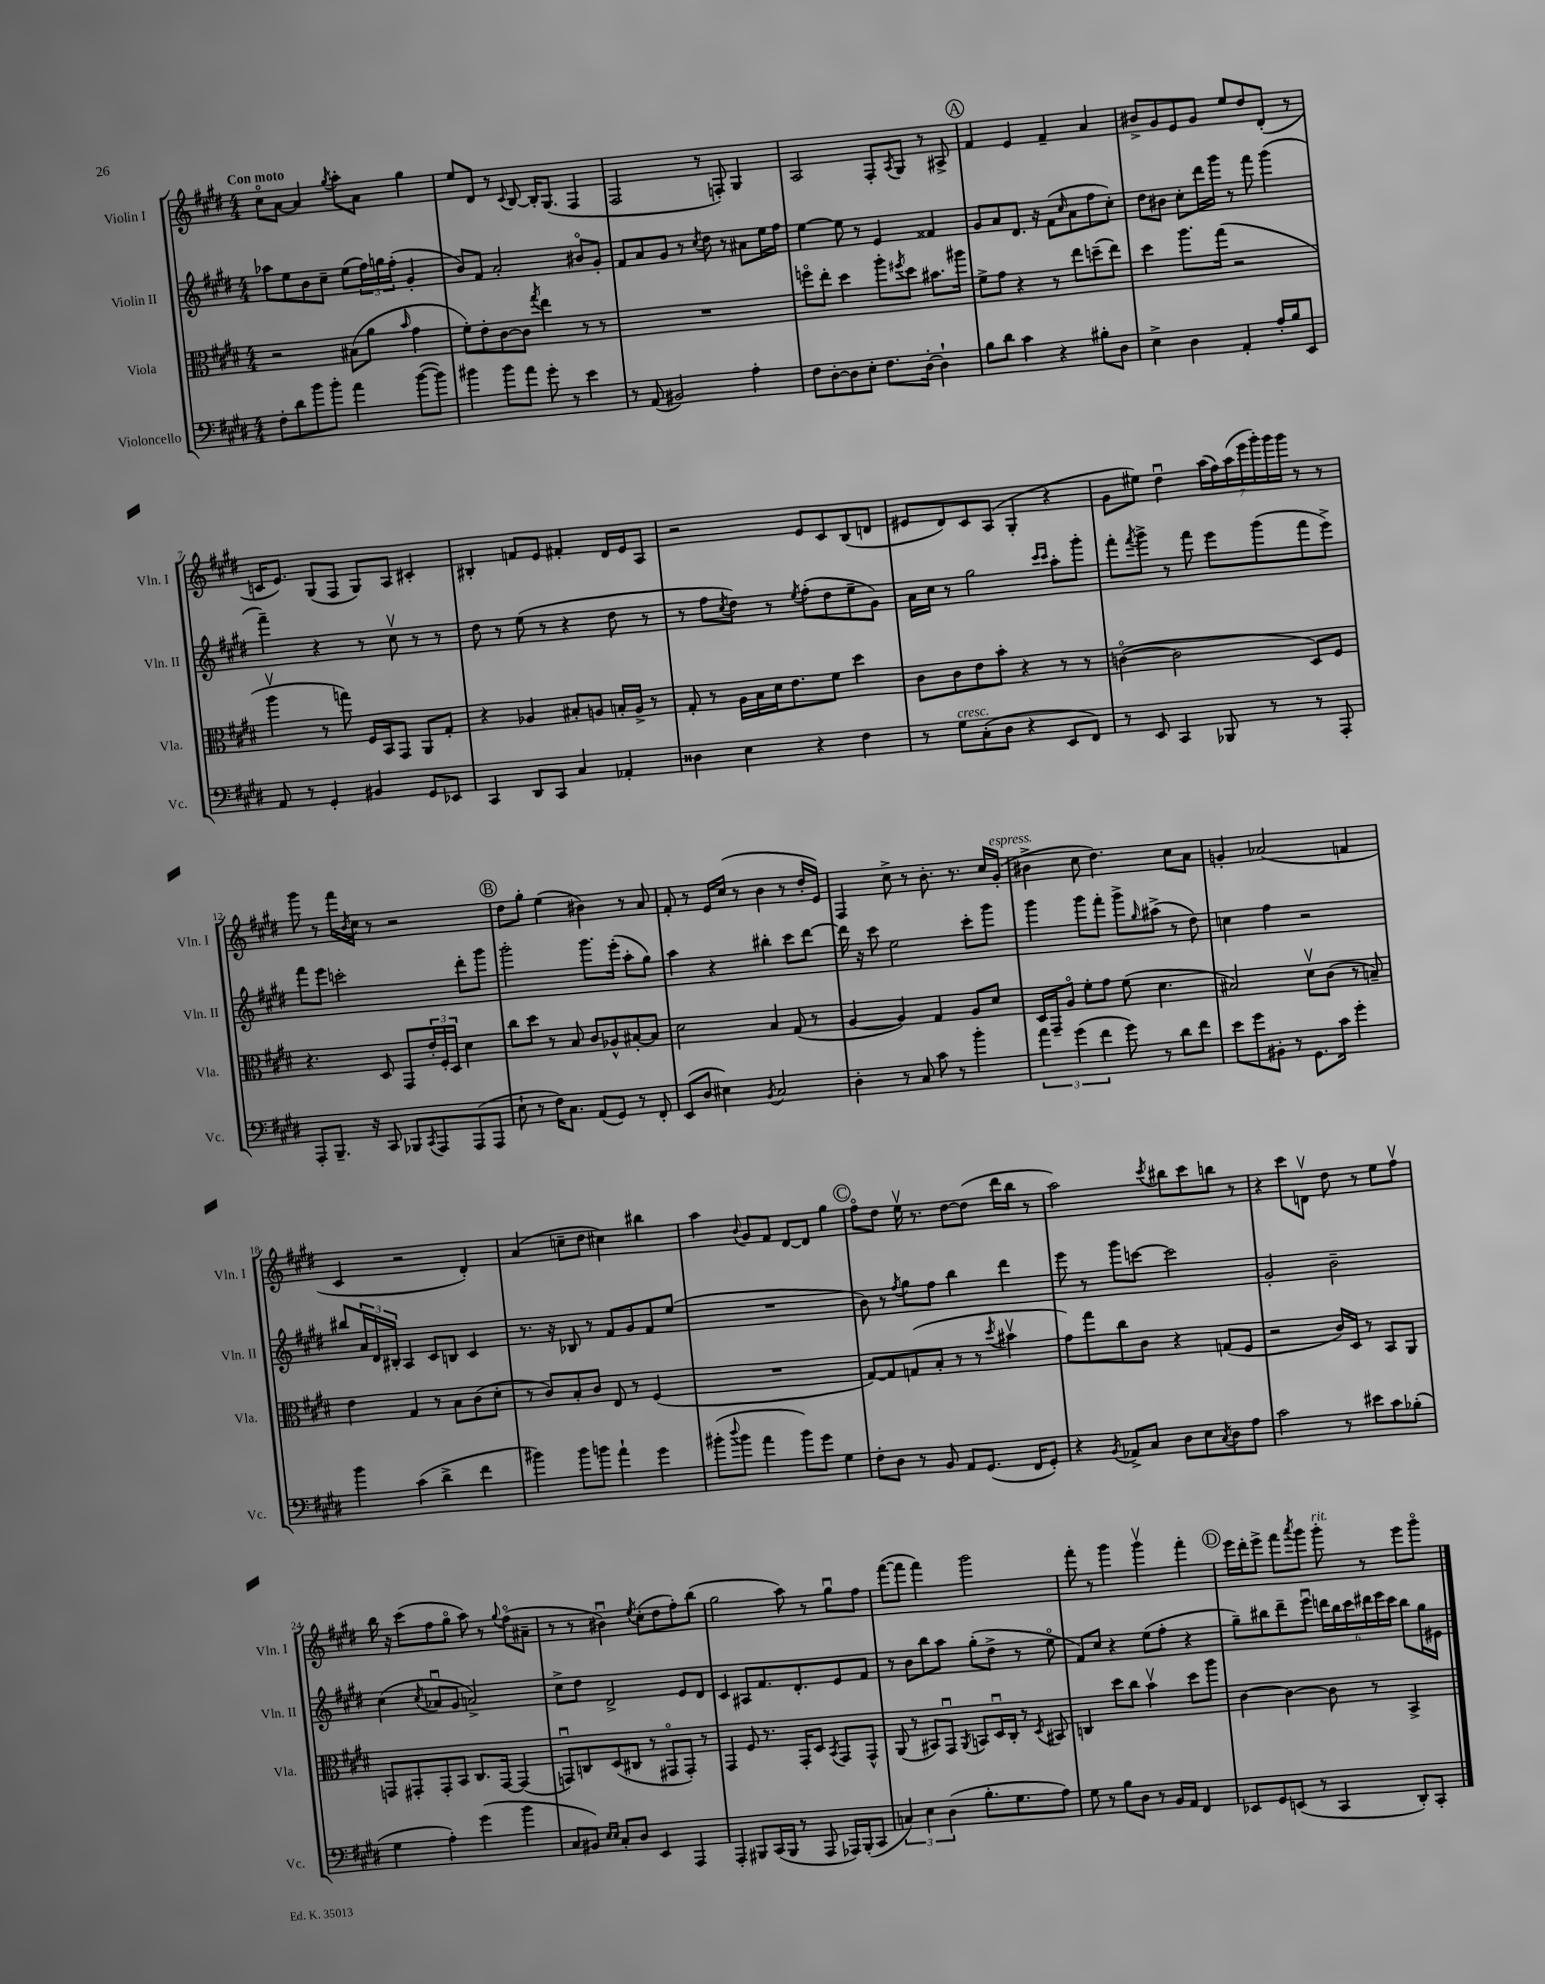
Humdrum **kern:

**kern	**kern	**kern	**kern
*staff4	*staff3	*staff2	*staff1
*clefF4	*clefC3	*clefG2	*clefG2
*k[f#c#g#d#]	*k[f#c#g#d#]	*k[f#c#g#d#]	*k[f#c#g#d#]
*M4/4	*M4/4	*M4/4	*M4/4
8F#'	2r	8aa-	8cc#o
8d#	.	8ee	[8a
8b	.	8b	4a]
8b'	.	8cc#~	.
.	.	.	8qgg#
4a	(8B#	(8ee	8aa'
.	8a	24ff#)	8a
.	.	24gg	.
.	.	(24ff#'	.
.	16qqb	.	.
([8b	4g#	4g#'	4gg#
8b])	.	.	.
=	=	=	=
4b#	8f#')	8b)	8ee
.	8e'	8f#	8d#
8b#	[8c#	2a'	8r
.	.	.	8qqc#
8a	8c#]	.	[8B
.	8qgg#	.	.
8g#'	4ee	.	16B']
.	.	.	(8.G#
8r	.	.	.
4e	8r	8b#o	4F#
.	8r	8g#'	.
=	=	=	=
8r	1r	8f#	2F#
(8AA	.	8a	.
2BB#)	.	8g#	.
.	.	8r	.
.	.	8qcc#	.
.	.	8dd#	8r
.	.	8r	8F')
4A'	.	8a#	4G#
.	.	16ee	.
.	.	16ff#	.
=	=	=	=
8F#	8ffo	[4ee	2A
[8D#'	8ee'	.	.
8D#]	4dd#	8ee]	.
8E'	.	8r	.
8.F#	8aa'	4e	8F#'
.	8qff#	.	8qA
.	8dd#	.	8G#
[16D#'	.	.	.
4D#`]	8.b#	4f##	8r
.	.	.	8A#^
.	16aa#	.	.
=	=	=	=
8B	8f#^	8g#	4f#
8d#	8g#	8a	.
4c#	4r	8.d#	4e
.	.	16r	.
4r	8r	(8f#	4f#~
.	.	16qqcc#	.
.	8ee	8a	.
8B#'	(8dd~	8ff#	4a
8D#	8ee)	8cc#')	.
=	=	=	=
4E^	4dd#	8dd#	8b#^
.	.	8b#	8g#
4D#	8.aa	8cc#'	8e
.	.	16ddd#	8g#
.	(16gg#	16ggg#	.
4AA'	2r	8r	8ee
.	.	8fff#	8dd#
16A'	.	(4ggg#	(8d#'
16B	.	.	.
8EE	.	.	8r
=	=	=	=
8AA	4aav	4fff#~)	16c
.	.	.	8.e)
8r	.	.	.
4GG#'	8r	4r	(8G#
.	8gg)	.	8F#
4BB#	16F#	8r	8G#)
.	16BB	.	.
.	8GG#	8cc#v	8A
8GG#	8AA	8r	4c#'
8EE-	8G#'	8r	.
=	=	=	=
4CC#	4r	8dd#	4B#'
.	.	8r	.
8DD#	4A-	(8ee	8f
8CC#	.	8r	8e
4C#	8B#'	4r	4f#'
.	8A	.	.
4AA-'	16B'	8dd#	16d#
.	16A^	.	16e
.	8r	8r	8A
=	=	=	=
4D##	8G#'	8r	2r
.	8r	8ff#	.
.	.	8qcc#	.
4E	16A	8dd#)	.
.	16B	.	.
.	16d#	8r	.
.	8.e	.	.
.	.	8qee	.
4r	.	(8ff#'	8e
.	8f#	8dd#	8c#
4F#	4dd#	8ee~	(8B
.	.	8g#)	8d
=	=	=	=
8r	8c#	16a	8e#
.	.	16cc#	.
8G#	8c#	8r	8d#)
(8C#'	8e	2gg#	8c#
8D#	8b'	.	(8A
4r	4r	.	4G#'
.	.	16qqccc#	.
.	.	16qqccc#	.
8EE	8r	8aa'	4r
8FF#)	8r	8ggg#'	.
=	=	=	=
8r	([4co	8fff#'	8g#
.	.	8qfff#	.
8EE	.	8ggg#^	8ee#)
4CC#	2c]	8r	4dd#u
.	.	8fff#	.
8BBB-	.	8eee	(28aa
.	.	.	28ff#)
.	.	.	(28aa
.	.	.	28eee
8r	.	(8ggg#	.
.	.	.	28ggg#')
.	.	.	28ggg#
.	.	.	28ggg#
8r	8D#)	8fff#	8r
8AAA'	8F#	8eee^)	8r
=	=	=	=
8AAA'	4.r	8fff#	8ggg#
8.BBB~	.	8eee	8r
.	.	2ccc'	16fff#
.	.	.	8qb
16r	.	.	16cc#
8CC#	8D#	.	8r
8BBB-	8GG#	.	2r
8qCC#	.	.	.
8AAA	24e'	.	.
.	24F#'	.	.
.	24D#	.	.
(8AAA	4d#	8ddd#'	.
8AAA	.	8ggg#	.
=	=	=	=
8E`	8cc#	2ggg#'	8dd#
8r	8dd#	.	8gg#'
16F#)	8r	.	(4ee
8.C#	.	.	.
.	8B	.	.
(8AA	8c#	8.ggg#	4b#)
8GG#)	8A-^^	.	.
.	.	(16eee'	.
8r	[8B#'	8aa'	8r
8FF#'	8B#]	8gg#)	8a
=	=	=	=
(8EE	2d#	4aa	8f#'
8D#	.	.	8r
4E#)	.	4r	16e
.	.	.	(16cc#
.	.	.	8r
8qBB	.	.	.
2C#	4B	4bb#'	4b
.	(8G#	8ccc#	8r
.	8r	[8ddd#	16dd#'
.	.	.	16e)
=	=	=	=
4D#'	[4A	16ddd#]	4F#
.	.	16r	.
.	.	8ccc#	.
8r	4A])	2ee	8cc#^
8C#	.	.	8r
8c#	4G#	.	8.b'
8r	.	.	.
.	.	.	8.r
4b'	8A	8ccc#'	.
.	8d#	8ggg#	16cc#
.	.	.	(16g#'
=	=	=	=
6a	16D#	4ggg#	4b#^
.	16GG#~	.	.
.	8Ao	.	.
(6g#	.	.	.
.	8f#'	8ggg#	8cc#
6f#	.	.	.
.	8g#	8fff#'	4.dd#)
8g#)	(8f#	8ggg#^	.
.	.	16qqgg#	.
8r	4.d#	(8aa#^	.
8d#	.	8r	8cc#
8f#	.	8dd#)	8a
=	=	=	=
8e	2B#)	4cc	4g'
8g#	.	.	.
8BB#'	.	4ff#	(2a-
8r	.	.	.
8.GG#	8d#v	2r	.
.	(8c#	.	.
16c#	.	.	.
4g#'	8r	.	4f
.	8B~)	.	.
=	=	=	=
4b	4e	8bb#	4c#
.	.	24a	.
.	.	24d#	.
.	.	24B#'	.
(4c#	4G#	4A	2r
4d#^	8r	8c#	.
.	8B	8B	.
4f#	(8c#	4c#	4d#')
.	8d#'	.	.
=	=	=	=
4b#)	8r	8.r	(4a
.	8c#)	.	.
.	.	16r	.
8b#	8B'	8B-	8cc~
8b	8c#	8r	8dd#
4a`	8E	8f#	4cc#)
.	8r	8g#	.
4g#	(4F#	8f#	4bb#
.	.	(8ee	.
=	=	=	=
(8b#'	1r	1r	4aa
8qqdd#	.	.	.
8b#	.	.	.
.	.	.	8qqb
4a	.	.	8g#
.	.	.	8f#
8b#)	.	.	[8d#
8g#	.	.	8d#]
4G#	.	.	4gg#
=	=	=	=
8F#'	[8G#)	8b)	8ff#o
8D#	8G#]	8r	8dd#
.	.	8qff#	.
8r	(8G	8gg#	16eev
.	.	.	8.r
8BB	8B'	8ff#	.
8AA	8r	4bb	[8dd#
(8.GG#	8r	.	(8dd#]
.	8qdd#	.	.
.	4b#v	4ddd#	16ddd#
16FF#	.	.	16bb
8GG#')	.	.	8r
=	=	=	=
4r	8g#)	8eee	2aa)
.	8gg#	8r	.
8qBB	.	.	.
8AA-^	8cc#	8ggg#	.
8C#	8c#	[8ccc	.
.	.	.	8qccc#
8D#	4r	2ccc]	8bb#
8E	.	.	8ccc#
8qC#	.	.	.
8D#	(8G	.	8bb
8A	8F#	.	8r
=	=	=	=
2c#	2r	2g#'	4r
.	.	.	8ccc#
.	.	.	8dv
8r	16c#)	2b~	8dd#
.	16D#	.	.
8e#	8r	.	8r
8c#	8BB	.	8ee
(8B-'	8AA	.	8ff#v
=	=	=	=
4G#	8GG	(4cc#	16bb
.	.	.	16r
.	8GG#'	.	(8ccc#
.	.	8qcc#	.
4A')	8GG#'	8a-u	8ff#
.	8BB	8g#	8gg#o
(4g#	8.C#	2a^)	8aa)
.	.	.	8r
.	[16GG#	.	.
.	.	.	8qqgg#
4b	(4GG#]	.	(8ff#o
.	.	.	8a#~
=	=	=	=
8C#	8GGu)	8cc#^	8r
8BB#)	8C	8dd#	8r
16qqE	.	.	.
16qqE	.	.	.
8C#'	(8D#	2d#^	4b#u)
8D#	8C#	.	.
.	.	.	8qee
4EE	8r	.	(8cc#'
.	8GG#o	.	8dd#
4AAA	8GG#')	8e	8ff#')
.	8r	8d#	(8bb
=	=	=	=
4AAA'	4GG#	4c#	2gg#
8BBB#	8F#	8A#	.
(16CC#	8.r	8.f#	.
16BBB#	.	.	.
8r	.	.	8aa)
.	16GG#'	8.d#'	.
8AAA	8D#	.	8r
.	8qBB	.	.
16AAA-)	8GG#	8e	8gg#u
(16BBB#'	.	.	.
8CC#	8GG#^^	8f#	8ff#
=	=	=	=
6C)	(8AA	8r	([8fff#
.	8r	8b	8fff#]
6E	.	.	.
.	8BB#)	8bb	4fff#)
(6D#	.	.	.
.	8GG#u	8aa	.
.	8qAA	.	.
8.B'	8BB	(8gg#'	2ggg#
.	16D#u	8dd#^	.
8.G#	16C#'	.	.
.	8r	8r	.
.	8qD#	.	.
8A)	8BB#	8eeo	.
=	=	=	=
8G#	4C	8f#)	8fff#'
8r	.	8cc#	8r
8B	8dd#	4r	4ggg#
8D#	8cc#	.	.
8r	4bv	(8ee	4ggg#v
16BB	.	8ff#'	.
16AA	.	.	.
4FF#	8dd#	4r	4fff#'
.	8aa	.	.
=	=	=	=
8EE-	[4c#	8gg#~)	16eee
.	.	.	16ddd#'
8GG#	.	8bb#	8eee^
(8EE	4c#_	8ddd#~	8fff#
.	.	.	8qaaa
8r	.	8eeeu	8ggg#
4CC#	8c#]	24ddd	8ggg#'
.	.	24bb#	.
.	.	24ccc#	.
.	8r	24ddd#	8r
.	.	24eee	.
.	.	24ccc#	.
8DD#')	4BB^	8bb#	8eee
8CC#'	.	16gg#	8ggg#o
.	.	16e#	.
==	==	==	==
*-	*-	*-	*-
